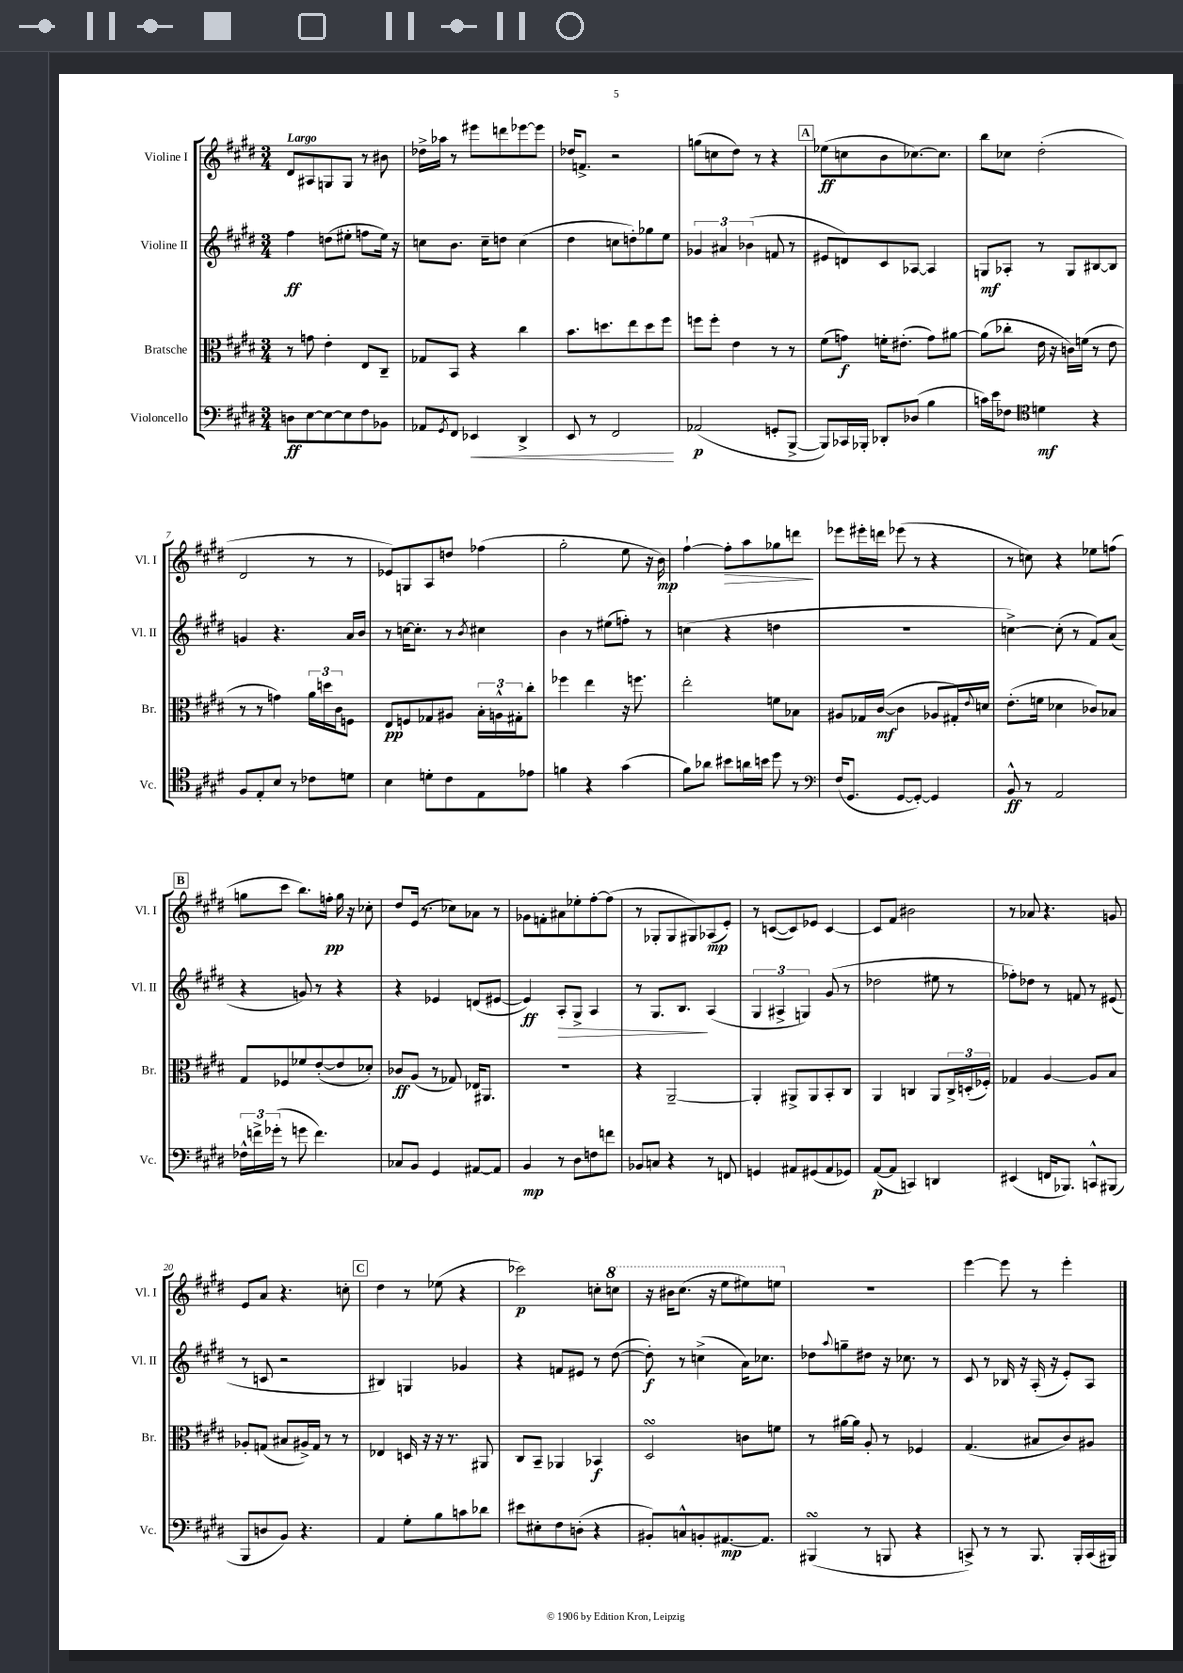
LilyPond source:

<<
\new StaffGroup <<
\new Staff = "s0" \with { instrumentName = "Violine I" shortInstrumentName = "Vl. I" } {
    \clef treble \key e \major \numericTimeSignature \time 3/4 \tempo "Largo"
    dis'8 ais8 g8 g8 r8 bis'8 |
    des''16-> aes''16 r8 eis'''8 d'''8 ees'''8~ ees'''8 |
    des''16 f'8.-> r2 |
    g''8( c''8 dis''8) r8 r4 |
    \mark \markup { \box "A" } ees''8\ff( c''8 b'8 ces''8.~) ces''8. |
    b''8 ces''8 dis''2-.( |
    dis'2 r8 r8 |
    ees'8) g8 a8 d''8 fes''4( |
    gis''2-. e''8 r16 b'16\mp) |
    fis''4~-! fis''8-.\> a''8 ges''8 d'''8\! |
    ees'''8 eis'''16-. d'''16 ees'''8( r8 r4 |
    r8 c''8) r4 ees''8 f''8( |
    \mark \markup { \box "B" } g''8 cis'''8 b''8.) f''16-.\pp g''16 r16 ces''8-. |
    dis''8 e'16( r8. ces''8) aes'8 r8 |
    ges'8 f'8-. ais'8 ees''8-. fis''8~-. fis''8( |
    r8 ges8-. ges8 gis8) aes8\mp( e'8-.) |
    r8 c'8~( c'8) ees'8 c'4~ |
    c'8 fis'8 bis'2 |
    r8 aes'8 r4. g'8 |
    e'8 a'8 r4. c''8-. |
    \mark \markup { \box "C" } dis''4 r8 ees''8( r4 |
    ces'''2\p) c''8-. \ottava #1 c'''8 |
    r16 bis''16 cis'''8.( r16 e'''8 eis'''8) e'''8 \ottava #0 |
    R2. |
    e'''4~ e'''8 r8 e'''4-. \bar "|." |
}
\new Staff = "s1" \with { instrumentName = "Violine II" shortInstrumentName = "Vl. II" } {
    \clef treble \key e \major \numericTimeSignature \time 3/4
    fis''4\ff d''8( eis''8-. f''8 eis''16) r16 |
    c''8 b'8. c''16-- d''8 c''4( |
    dis''4 c''8 d''8-.) ges''8 e''8 |
    \tuplet 3/2 { ges'4 ais'4 bes'4( } f'8 r8 |
    \mark \markup { \box "A" } eis'8 d'8) cis'8 aes8~ aes4 |
    g8\mf aes8-. r8 g8 bis8~ bis8 |
    g'4 r4. a'16 b'16 |
    r8 c''16~ c''8.-. r8 \acciaccatura { b'8 } cis''4 |
    b'4 r8 eis''8( f''8-.) r8 |
    c''4( r4 d''4 |
    R2. |
    c''4~->) c''8-.( r8 fis'8) a'8( |
    \mark \markup { \box "B" } r4 g'8) r8 r4 |
    r4 ees'4 d'8( eis'8~ |
    eis'4\ff) a8-.\> gis8-> a4 |
    r8 gis8. b8.\! a4( |
    \tuplet 3/2 { gis4 ais4-> g4) } gis'8( r8 |
    des''2 eis''8 r8 |
    fes''8-.) des''8 r8 f'8 r8 eis'8( |
    r8 c'8 r2 |
    \mark \markup { \box "C" } bis4) g4 ges'4 |
    r4 f'8 eis'8 r8 dis''8~( |
    dis''8-.\f) r8 c''4->( a'16) ces''8. |
    des''8 \appoggiatura { a''8 } g''8-- dis''8 r16 ces''8. r8 |
    cis'8 r8 bes16 r16 a16-.( r16 e'8-.) a8 \bar "|." |
}
\new Staff = "s2" \with { instrumentName = "Bratsche" shortInstrumentName = "Br." } {
    \clef alto \key e \major \numericTimeSignature \time 3/4
    r8 g'8 e'4-. e8 cis8-- |
    ges8 b,8 r4 cis''4 |
    b'8. d''8. e''8 d''8 fis''8 |
    f''8 f''8-. e'4 r8 r8 |
    \mark \markup { \box "A" } fis'8( g'8\f) f'16-. eis'8.-.( g'8) ais'8~ |
    ais'8( ces''8-. e'16 r16 c'16) f'16( r8 e'8 |
    r8 r8 g'4) \tuplet 3/2 { a'16 d''16 cis'16 } f8 |
    e8\pp f8 ges8 ais8 \tuplet 3/2 { b16-. a16-^ gis16-. } cis''8-. |
    fes''4 e''4 r16 f''8. |
    e''2-. f'8 bes8 |
    ais8 ges16 cis'16~\mf( cis'4 aes8 gis16-.) \appoggiatura { e'8 } d'16 |
    e'8.-.( f'16 des'4 ces'8) bes8 |
    \mark \markup { \box "B" } gis8 fes8 fes'8 e'8~-.( e'8 des'8-.) |
    ces'8\ff a8( r8 ges8) ees16 ais,8. |
    R2. |
    r4 a,2~-- |
    a,4-. ais,8-> ais,8 b,8-. cis8 |
    a,4 c4 a,8 \tuplet 3/2 { c16-> d16-.( fes16-.) } |
    ges4 a4~ a8 b8 |
    aes8-. g8( bis8 ais16->) g16 r8 r8 |
    \mark \markup { \box "C" } ees4 d16 r16 r16 r8. ais,8 |
    cis8 b,8-- aes,4 bes,4\f |
    dis2\turn c'8 f'8 |
    r8 ais'16~ ais'16 a8-. r8 fes4 |
    gis4.( bis8 cis'8) ais8 \bar "|." |
}
\new Staff = "s3" \with { instrumentName = "Violoncello" shortInstrumentName = "Vc." } {
    \clef bass \key e \major \numericTimeSignature \time 3/4
    d8\ff e8~ e8~ e8 fis8 bes,8 |
    aes,8 \acciaccatura { gis,8 } fis,8 ees,4\< dis,4-> |
    e,8 r8 fis,2\! |
    aes,2\p( g,8-. b,,8~-> |
    \mark \markup { \box "A" } b,,8) ces,16 bes,,16-. des,8-. des8( b4 |
    c'16) e'16 fes8 \clef tenor d'4\mf r4 |
    fis8 e8-. b8 r8 ces'8 d'8 |
    b4 d'8-. cis'8 e8 ees'8 |
    f'4 r4 gis'4( |
    fis'8) aes'8 bis'8 a'16 b'16 dis''8 r8 |
    \clef bass fis16( gis,8. gis,8~ gis,8~-.) gis,4 |
    b,8-^\ff r8 a,2 |
    \mark \markup { \box "B" } \tuplet 3/2 { fes16-^ f'16-> ges'16-.( } r8 g'8 f'4.) |
    ces8 b,8 gis,4 ais,8~ ais,8 |
    b,4\mp r8 dis8 f8 f'8 |
    bes,8 c8 r4 r8 f,8 |
    g,4 ais,8 gis,8( ais,8 ges,8) |
    a,8~\p( a,8 c,4) d,4 |
    eis,4( f,16 bes,,8.) c,8-^ bis,,8( |
    b,,8 d8 b,8) r4. |
    \mark \markup { \box "C" } a,4 gis8-. b8 c'8 des'8 |
    eis'8 eis8-. fis8 d8-.( r4 |
    bis,8-.) c8-^ b,8-. ais,8.~\mp ais,8. |
    bis,,4\turn( r8 b,,8 r4 |
    c,8->) r8 r8 b,,8. b,,16-. c,16( bis,,16) \bar "|." |
}
>>
>>
